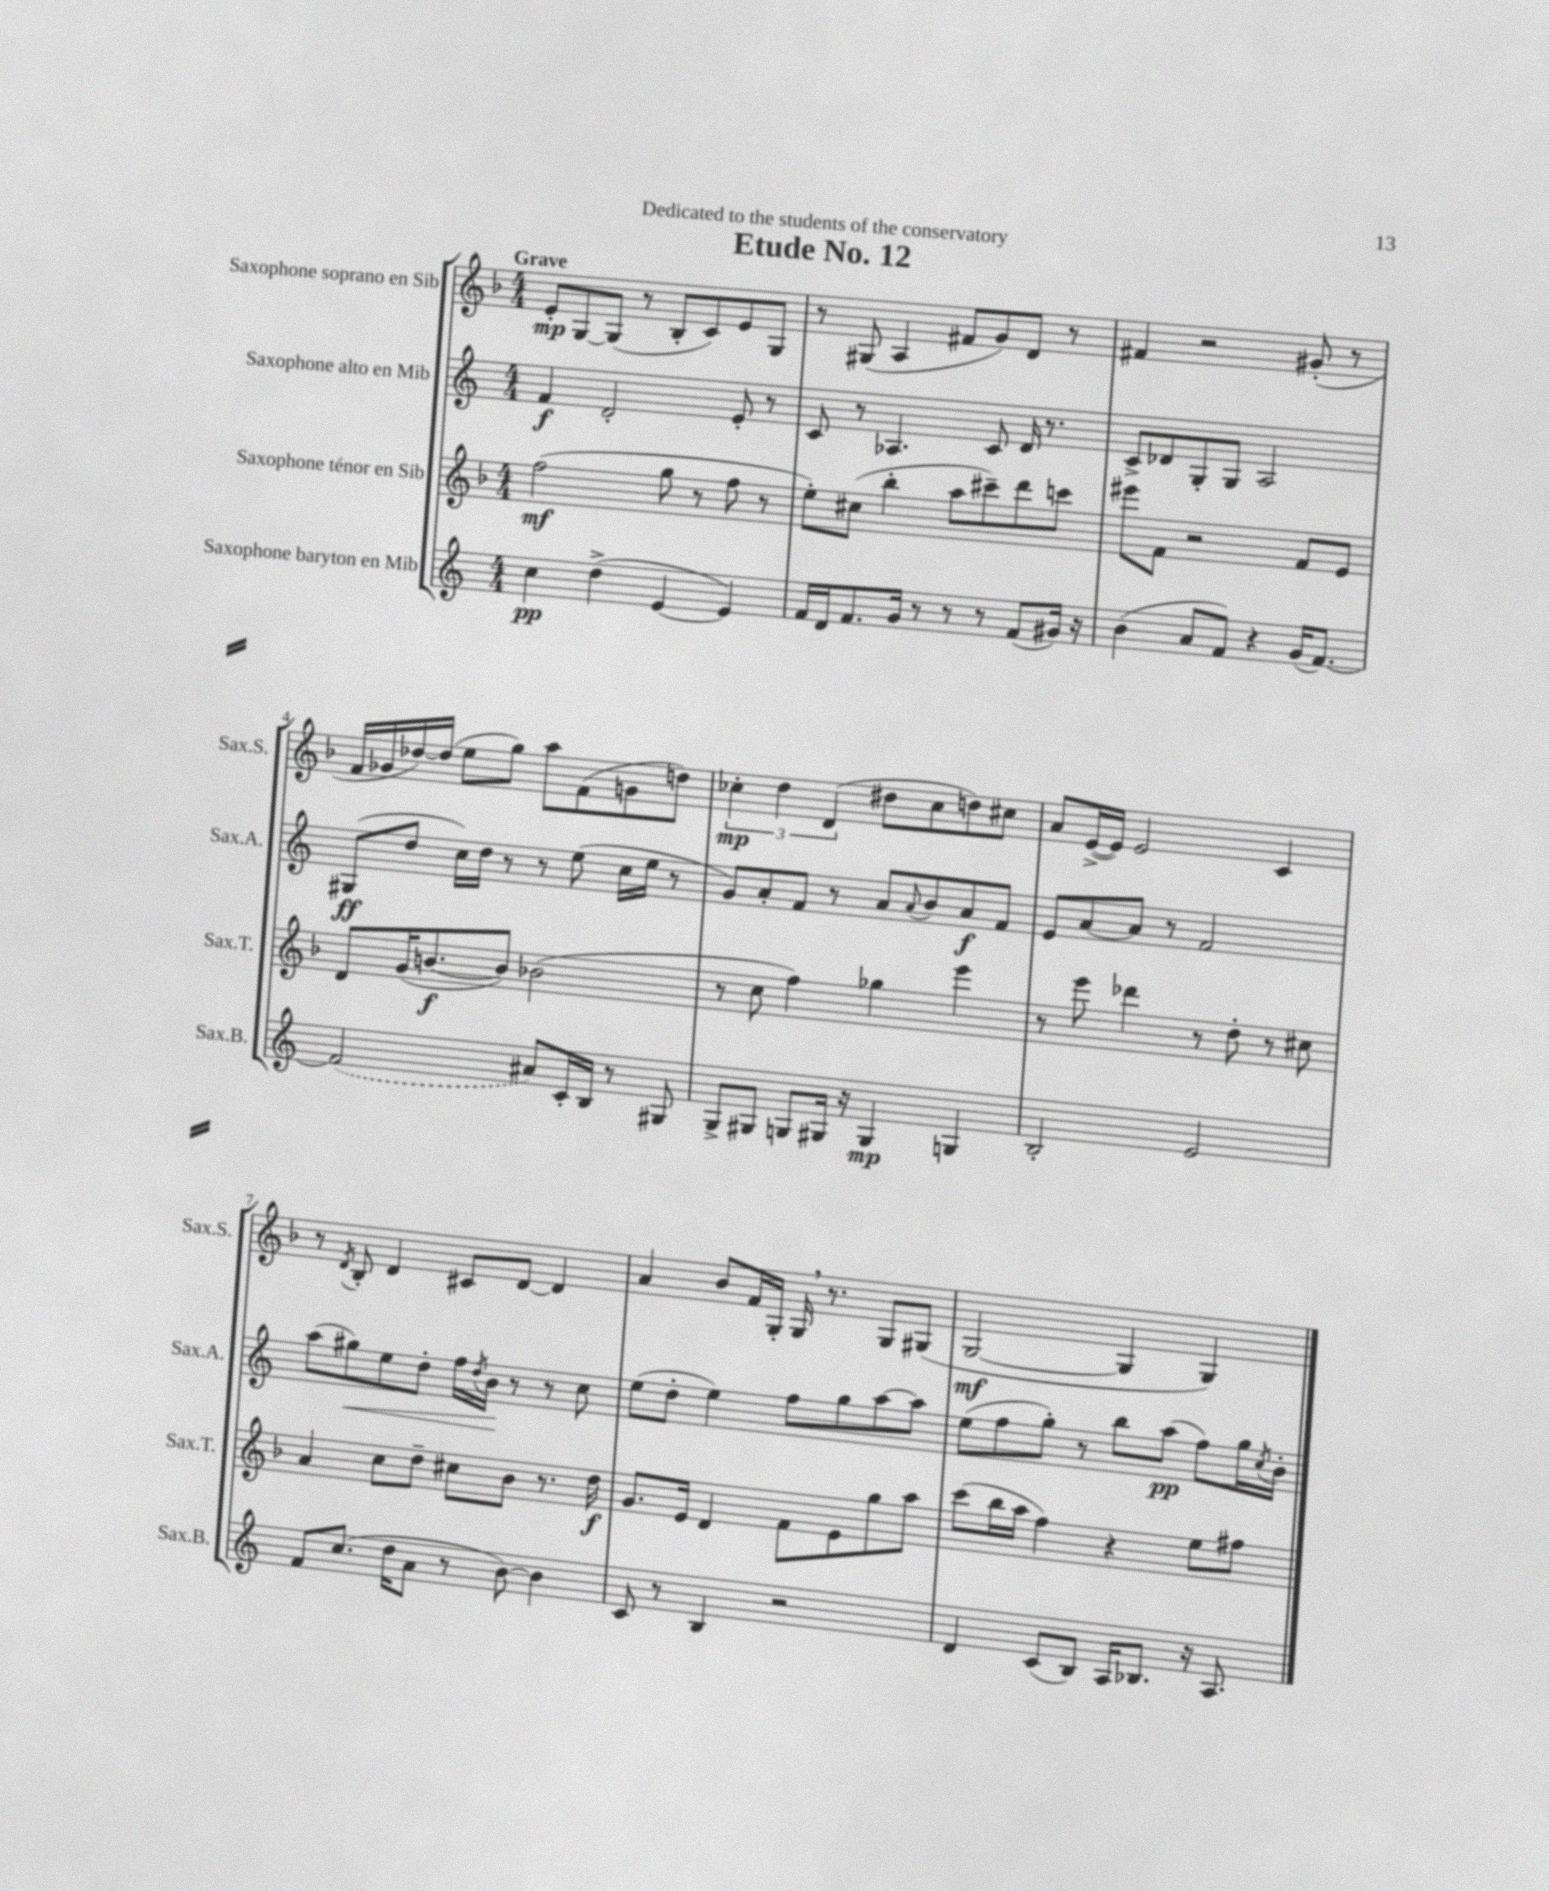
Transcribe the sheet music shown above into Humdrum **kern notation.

**kern	**dynam	**kern	**dynam	**kern	**dynam	**kern	**dynam
*part4	*part4	*part3	*part3	*part2	*part2	*part1	*part1
*staff4	*staff4	*staff3	*staff3	*staff2	*staff2	*staff1	*staff1
*I"Saxophone baryton en Mib	*	*I"Saxophone ténor en Sib	*	*I"Saxophone alto en Mib	*	*I"Saxophone soprano en Sib	*
*I'Sax.B.	*	*I'Sax.T.	*	*I'Sax.A.	*	*I'Sax.S.	*
*clefG2	*	*clefG2	*	*clefG2	*	*clefG2	*
*k[]	*	*k[b-]	*	*k[]	*	*k[b-]	*
*M4/4	*	*M4/4	*	*M4/4	*	*M4/4	*
=1	=1	=1	=1	=1	=1	=1	=1
!	!	!	!	!	!	!LO:TX:a:B:t=Grave	!
4cc\	pp	(2ff\	mf	4f/	f	8e'/L	mp
.	.	.	.	.	.	[8G/	.
(4dd^\	.	.	.	2d'/	.	(8G/J]	.
.	.	.	.	.	.	8r	.
[4e/	.	8gg\	.	.	.	8B-'/L	.
.	.	8r	.	.	.	8c/)	.
4e/])	.	8ff\	.	8e'/	.	8e/	.
.	.	8r	.	8r	.	8G/J	.
=2	=2	=2	=2	=2	=2	=2	=2
16f/LL	.	8ee'\L)	.	8c/	.	8r	.
16d/J	.	.	.	.	.	.	.
8.f/	.	(8cc#X\J	.	8r	.	(8G#X/	.
.	.	4bb-'\	.	4.A-X/	.	4A/	.
16g/Jk	.	.	.	.	.	.	.
8r	.	.	.	.	.	.	.
8r	.	8aa\L	.	.	.	8f#X/L	.
8r	.	8ccc#X~\)	.	8c/	.	8g/)	.
(8f/L	.	8ddd\	.	16d/	.	8d/J	.
.	.	.	.	8.r	.	.	.
16g#X/Jk)	.	8cccn\J	.	.	.	8r	.
16r	.	.	.	.	.	.	.
=3	=3	=3	=3	=3	=3	=3	=3
(4b\	.	8eee#X\L	.	8c^/L	.	4f#X/	.
.	.	8f\J	.	8d-X/	.	.	.
8a/L	.	2r	.	8G'/	.	2r	.
8f/J)	.	.	.	8G/J	.	.	.
4r	.	.	.	2A/	.	.	.
(16g/KL	.	8f/L	.	.	.	(8g#X'/	.
[8.f/J)	.	.	.	.	.	.	.
.	.	8e/J	.	.	.	8r	.
!!LO:LB:g=z
=4	=4	=4	=4	=4	=4	=4	=4
(2f/]	.	8d/L	.	(8G#X/L	ff	16f/LL	.
.	.	.	.	.	.	16g-X/	.
.	.	(16g/K	.	8dd/J	.	[16dd-X/)	.
.	.	[8.bn/	f	.	.	(16dd-/JJ]	.
.	.	.	.	16cc\LL)	.	8ee\L	.
.	.	.	.	16dd\JJ	.	.	.
.	.	8b/J])	.	8r	.	8gg\J)	.
8a#X/L)	.	(2b-X\	.	8r	.	8aa\L	.
16c'/L	.	.	.	(8ee\	.	(8f\	.
16B/JJ	.	.	.	.	.	.	.
8r	.	.	.	16cc\LL	.	8gn\	.
.	.	.	.	16ee\JJ	.	.	.
8G#X/	.	.	.	8r	.	8ddn\J)	.
=5	=5	=5	=5	=5	=5	=5	=5
8G^/L	.	8r	.	8g/L)	.	6cc-X'\	mp
8G#X/J	.	8cc\	.	8a'/	.	.	.
.	.	.	.	.	.	6dd\	.
8Gn/L	.	4ff\)	.	8f/J	.	.	.
.	.	.	.	.	.	(6d/	.
16G#X/Jk	.	.	.	8r	.	.	.
16r	.	.	.	.	.	.	.
4G#/	mp	4gg-X\	.	8a/L	.	8dd#X\L	.
.	.	.	.	8qqa/	.	.	.
.	.	.	.	8b/	.	8cc-\	.
4Gn/	.	4eee\	.	8a/	f	8ddn\)	.
.	.	.	.	8f/J	.	8cc#X\J	.
=6	=6	=6	=6	=6	=6	=6	=6
2B'/	.	8r	.	8e/L	.	8a/L	.
.	.	8eee\	.	[8a/	.	([16e^/L	.
.	.	.	.	.	.	16e/JJ])	.
.	.	4ddd-X\	.	8a/J]	.	2e/	.
.	.	.	.	8r	.	.	.
2e/	.	8r	.	2f/	.	.	.
.	.	8dd'\	.	.	.	.	.
.	.	8r	.	.	.	4c/	.
.	.	8cc#X\	.	.	.	.	.
!!LO:LB:g=z
=7	=7	=7	=7	=7	=7	=7	=7
8f/L	.	4a/	.	(8aa\L	.	8r	.
.	.	.	.	.	.	8qd/	.
!	!	!	!	!	!LO:HP:b	!	!
(8.cc/J	.	.	.	8gg#X\)	<	8B-'/	.
.	.	8cc\L	.	8ee\	.	4d/	.
16dd\KL	.	.	.	.	.	.	.
8a\J	.	8dd~\J	.	8dd'\J	.	.	.
8r	.	8cc#X\L	.	16ff\LL	.	8c#X/L	.
.	.	.	.	8qdd/	.	.	.
.	.	.	.	16b\JJ	.	.	.
[8b\)	.	8b-\J	.	8r	[	[8d/J	.
4b\]	.	8.r	.	8r	.	4d/]	.
.	.	.	.	8cc\	.	.	.
.	.	16dd\	f	.	.	.	.
=8	=8	=8	=8	=8	=8	=8	=8
8c/	.	8.g/L	.	(8ee\L	.	4a/	.
8r	.	.	.	8dd'\J	.	.	.
.	.	16e/Jk	.	.	.	.	.
4B/	.	4d/	.	4ee\)	.	8b-/L	.
.	.	.	.	.	.	16f/L	.
.	.	.	.	.	.	16G'/JJ	.
2r	.	8f\L	.	8ff\L	.	16G,/	.
.	.	.	.	.	.	8.r	.
.	.	8e\	.	8gg\	.	.	.
.	.	8gg\	.	[8aa\	.	8G/L	.
.	.	8aa\J	.	8aa\J]	.	(8G#X/J	.
=9	=9	=9	=9	=9	=9	=9	=9
4d/	.	(8ccc\L	.	(8ee\L	.	[2G/	mf
.	.	16bb-\L	.	8ff\	.	.	.
.	.	16aa\JJ	.	.	.	.	.
(8c/L	.	4ff\)	.	8gg'\J)	.	.	.
8B/J)	.	.	.	8r	.	.	.
16A/KL	.	4r	.	8bb\L	.	4G/]	.
8.B-X/J	.	.	.	.	.	.	.
.	.	.	.	(8aa\J	pp	.	.
16r	.	8ee\L	.	8ff\L)	.	4G/)	.
8.A/	.	.	.	.	.	.	.
.	.	8ff#X\J	.	16gg\L	.	.	.
.	.	.	.	8qcc/	.	.	.
.	.	.	.	16b'\JJ	.	.	.
==	==	==	==	==	==	==	==
*-	*-	*-	*-	*-	*-	*-	*-
